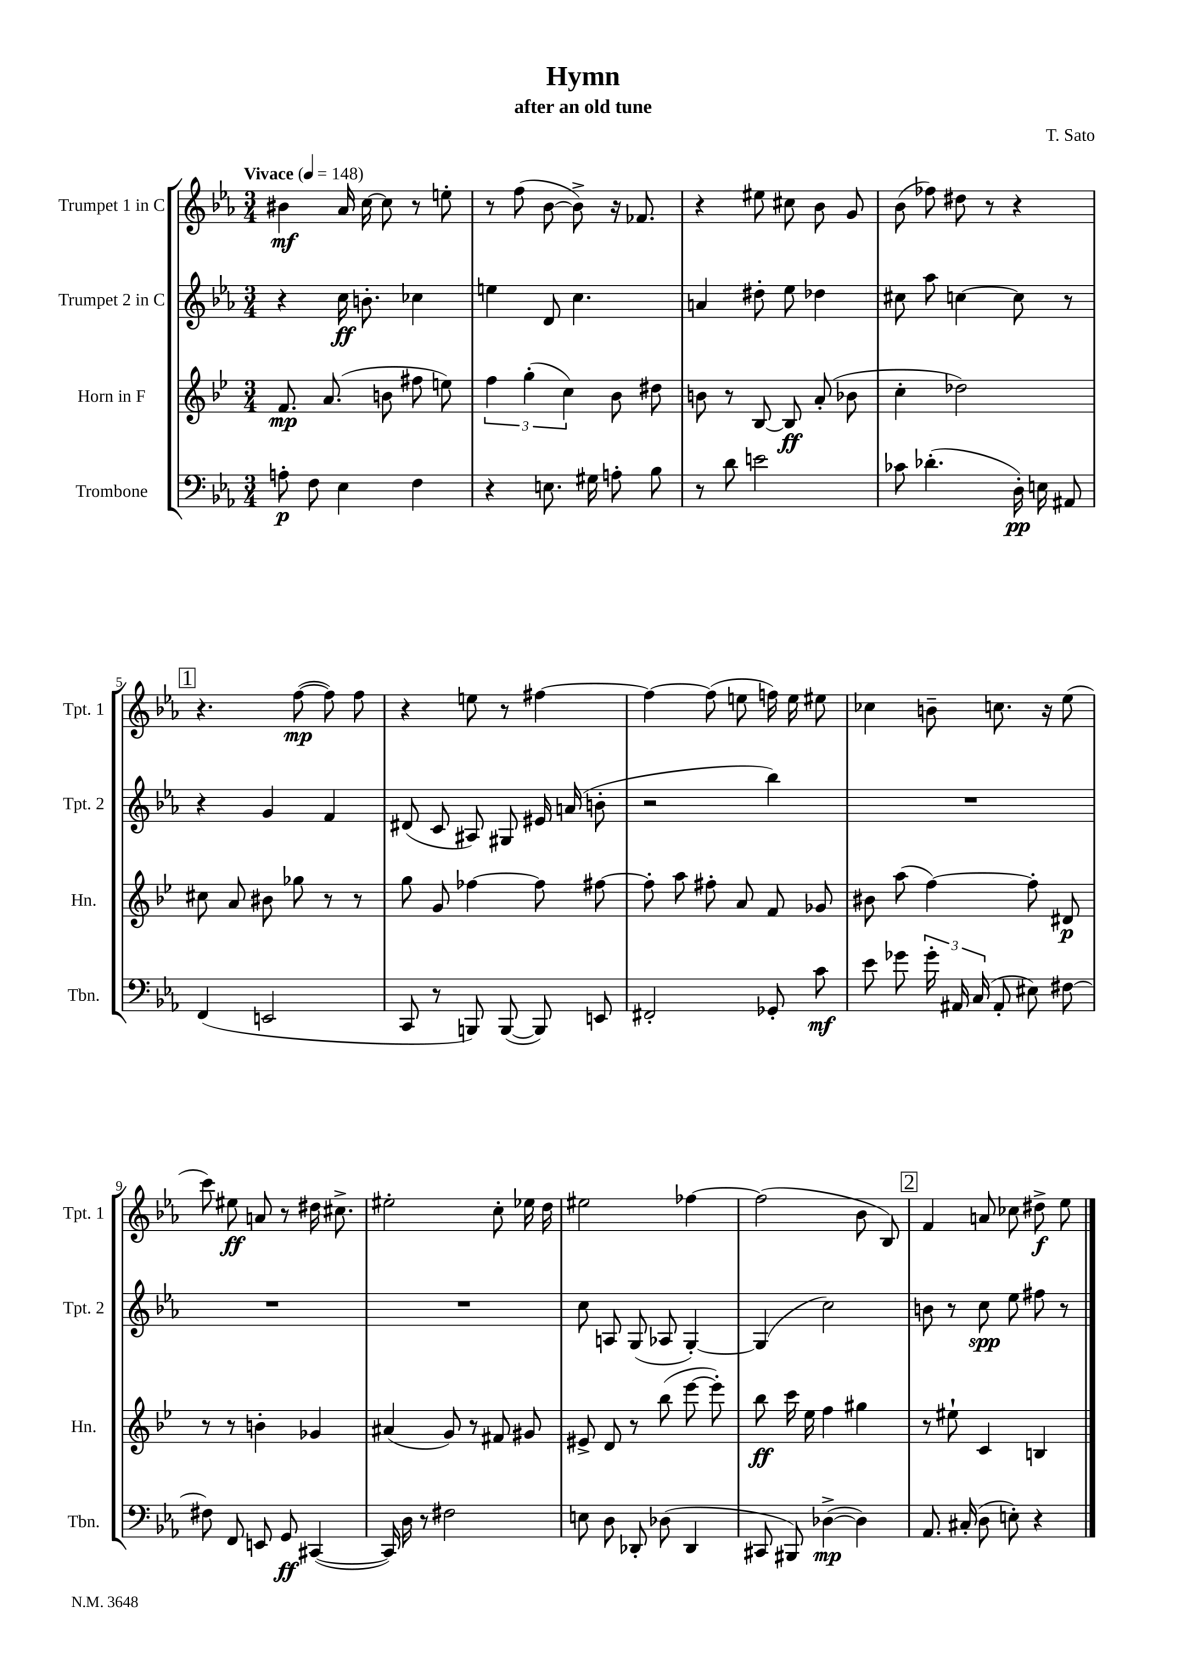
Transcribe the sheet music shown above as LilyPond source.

\header { title = "Hymn" composer = "T. Sato" subtitle = "after an old tune" }
<<
\new StaffGroup <<
\new Staff = "s0" \with { instrumentName = "Trumpet 1 in C" shortInstrumentName = "Tpt. 1" } {
    \clef treble \key ees \major \numericTimeSignature \time 3/4 \tempo "Vivace" 4 = 148
    \autoBeamOff bis'4\mf aes'16 c''16~ c''8 r8 e''8-. |
    r8 f''8( bes'8~ bes'8->) r16 fes'8. |
    r4 eis''8 cis''8 bes'8 g'8 |
    bes'8( fes''8) dis''8 r8 r4 |
    \mark \markup { \box "1" } r4. f''8~\mp( f''8) f''8 |
    r4 e''8 r8 fis''4~ |
    fis''4~ fis''8( e''8 f''16) e''16 eis''8 |
    ces''4 b'8-- c''8. r16 ees''8( |
    c'''8) eis''8\ff a'8 r8 dis''16 cis''8.-> |
    eis''2-. c''8-. ees''16 d''16 |
    eis''2 fes''4~ |
    fes''2( bes'8 bes8) |
    \mark \markup { \box "2" } f'4 a'8 ces''8 dis''8->\f ees''8 \bar "|." |
}
\new Staff = "s1" \with { instrumentName = "Trumpet 2 in C" shortInstrumentName = "Tpt. 2" } {
    \clef treble \key ees \major \numericTimeSignature \time 3/4
    \autoBeamOff r4 c''16\ff b'8.-. ces''4 |
    e''4 d'8 c''4. |
    a'4 dis''8-. ees''8 des''4 |
    cis''8 aes''8 c''4~ c''8 r8 |
    \mark \markup { \box "1" } r4 g'4 f'4 |
    dis'8( c'8 ais8) gis8 eis'16 a'16( b'8-. |
    r2 bes''4) |
    R2. |
    R2. |
    R2. |
    c''8 a8 g8( aes8 g4~-.) |
    g4( c''2) |
    \mark \markup { \box "2" } b'8 r8 c''8\spp ees''8 fis''8 r8 \bar "|." |
}
\new Staff = "s2" \with { instrumentName = "Horn in F" shortInstrumentName = "Hn." } {
    \clef treble \key bes \major \numericTimeSignature \time 3/4
    \autoBeamOff f'8.\mp a'8.( b'8 fis''8 e''8) |
    \tuplet 3/2 { f''4 g''4-.( c''4) } bes'8 dis''8 |
    b'8 r8 bes8~ bes8\ff a'8-.( bes'8 |
    c''4-. des''2) |
    \mark \markup { \box "1" } cis''8 a'8 bis'8 ges''8 r8 r8 |
    g''8 g'8 fes''4~ fes''8 fis''8~ |
    fis''8-. a''8 fis''8-. a'8 f'8 ges'8 |
    bis'8 a''8( f''4~) f''8-. dis'8\p |
    r8 r8 b'4-. ges'4 |
    ais'4( g'8) r8 fis'8 gis'8 |
    eis'8-> d'8 r8 bes''8( ees'''8~ ees'''8-.) |
    bes''8\ff c'''16 ees''16 f''4 gis''4 |
    \mark \markup { \box "2" } r8 eis''8-! c'4 b4 \bar "|." |
}
\new Staff = "s3" \with { instrumentName = "Trombone" shortInstrumentName = "Tbn." } {
    \clef bass \key ees \major \numericTimeSignature \time 3/4
    \autoBeamOff a8-.\p f8 ees4 f4 |
    r4 e8. gis16 a8-. bes8 |
    r8 d'8 e'2 |
    ces'8 des'4.-.( d16-.\pp) e16 ais,8 |
    \mark \markup { \box "1" } f,4( e,2 |
    c,8 r8 b,,8) b,,8~( b,,8) e,8 |
    fis,2-. ges,8-. c'8\mf |
    ees'8 ges'8 \tuplet 3/2 { ges'16-. ais,16 c16( } ais,8-. eis8) fis8~ |
    fis8 f,8 e,8 g,8\ff cis,4~( |
    cis,16) d16 r8 fis2 |
    e8 d8 des,8-. des8( des,4 |
    cis,8 bis,,8) des4~->\mp( des4) |
    \mark \markup { \box "2" } aes,8. cis16-.( d8 e8-.) r4 \bar "|." |
}
>>
>>
